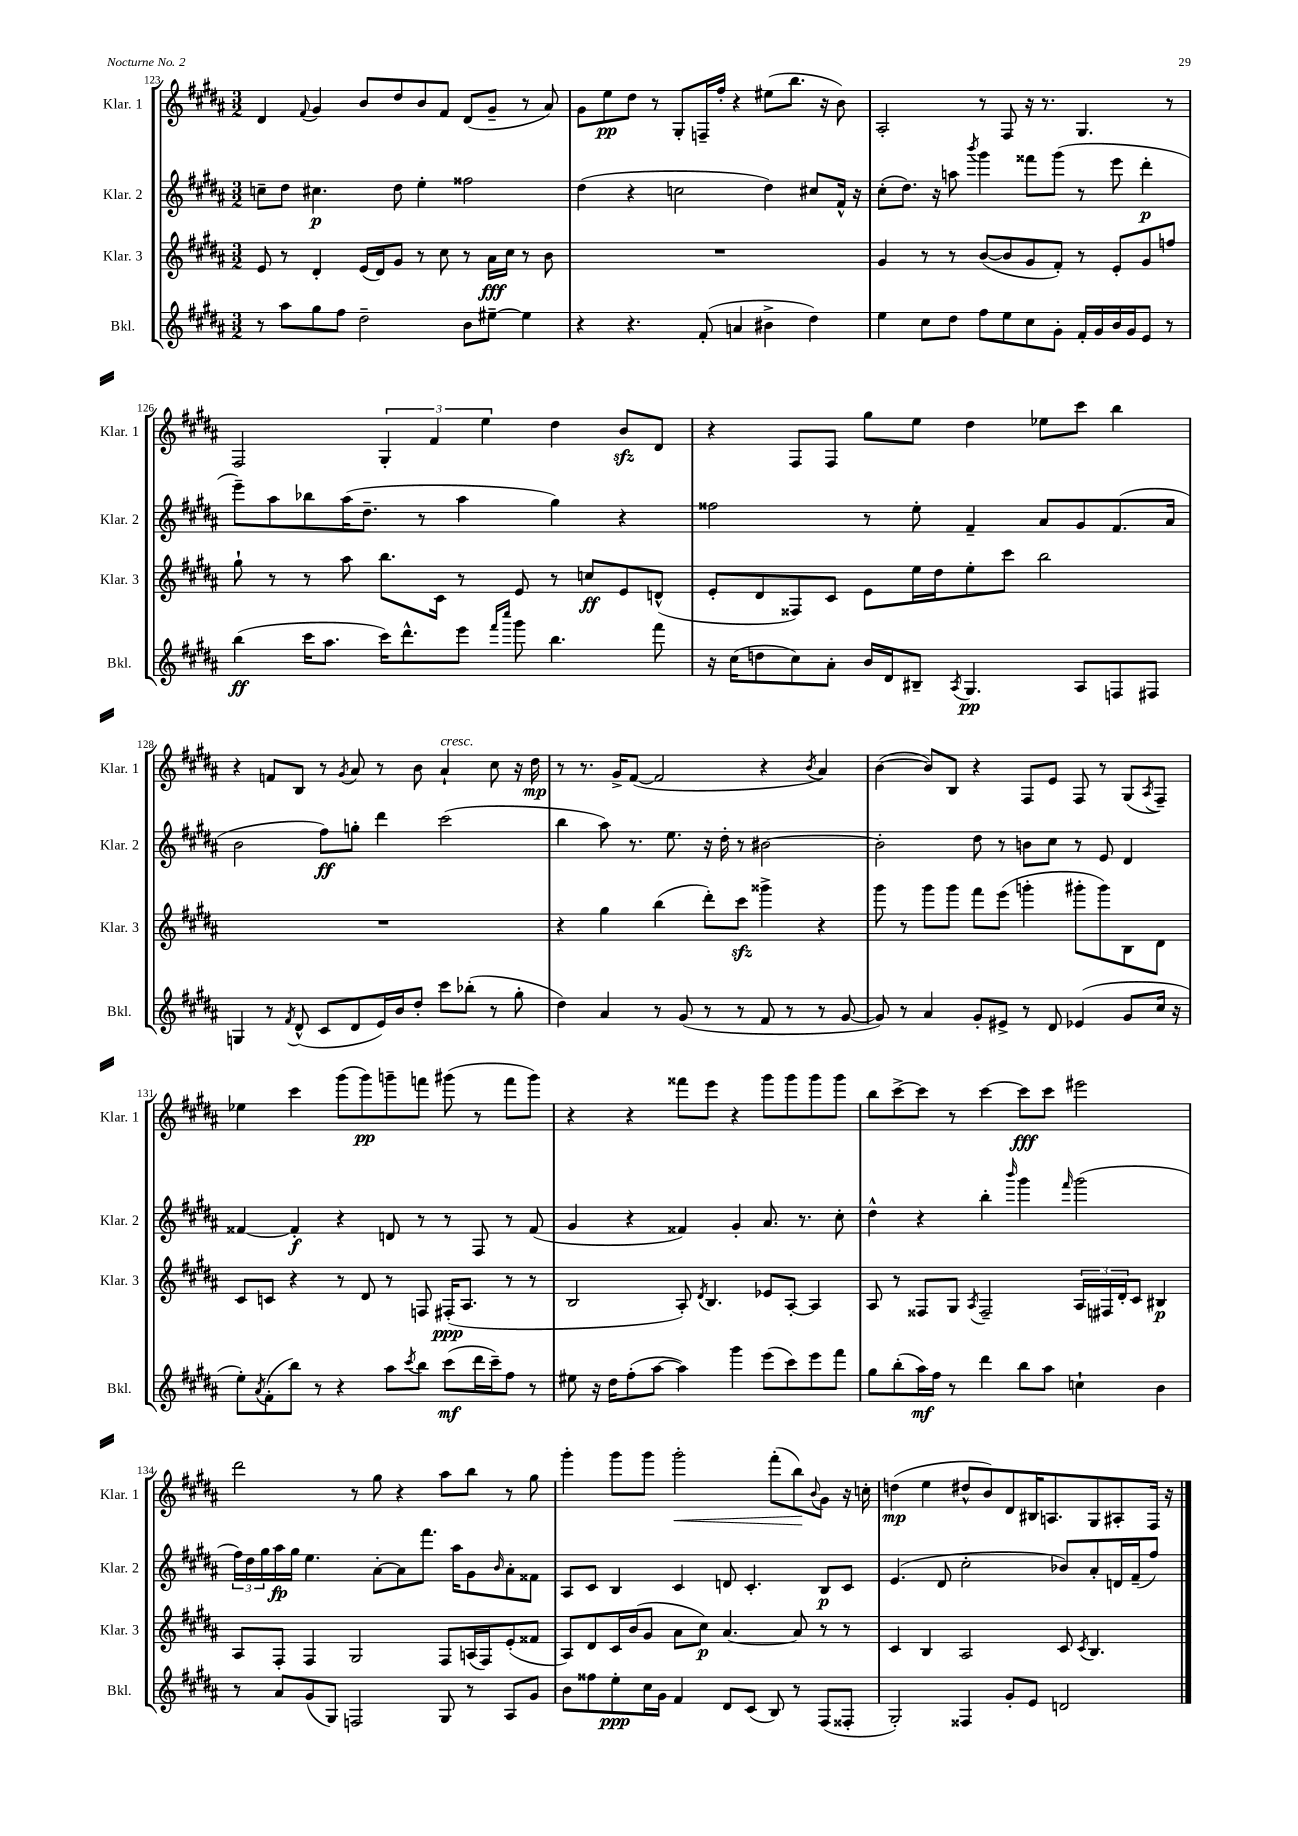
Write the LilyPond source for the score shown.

<<
\new StaffGroup <<
\new Staff = "s0" \with { instrumentName = "Klar. 1" shortInstrumentName = "Klar. 1" } {
    \clef treble \key b \major \numericTimeSignature \time 3/2
    dis'4 \appoggiatura { fis'8 } gis'4 b'8 dis''8 b'8 fis'8 dis'8( gis'8-- r8 ais'8) |
    gis'8 e''8\pp dis''8 r8 gis8-. f16-- fis''16-. r4 eis''8( b''8. r16 b'8) |
    ais2-. r8 fis8 r16 r8. gis4. r8 |
    fis2 \tuplet 3/2 { gis4-. fis'4 e''4 } dis''4 b'8\sfz dis'8 |
    r4 fis8 fis8 gis''8 e''8 dis''4 ees''8 cis'''8 b''4 |
    r4 f'8 b8 r8 \acciaccatura { gis'8 } ais'8 r8 b'8 ais'4-!^\markup { \italic "cresc." } cis''8 r16 dis''16\mp |
    r8 r8. gis'16-> fis'8~( fis'2 r4 \acciaccatura { b'8 } ais'4) |
    b'4~( b'8) b8 r4 fis8 e'8 fis8 r8 gis8( \acciaccatura { ais8 } fis8--) |
    ees''4 cis'''4 gis'''8( gis'''8\pp) g'''8-- f'''8 gis'''8( r8 f'''8 gis'''8) |
    r4 r4 fisis'''8 e'''8 r4 gis'''8 gis'''8 gis'''8 gis'''8 |
    b''8 cis'''8~-> cis'''8 r8 cis'''4~ cis'''8\fff cis'''8 eis'''2 |
    dis'''2 r8 gis''8 r4 ais''8 b''8 r8 gis''8 |
    gis'''4-. gis'''8 gis'''8 gis'''2-.\< fis'''8-.( b''8\!) \appoggiatura { b'8 } gis'8 r16 c''16-. |
    d''4\mp( e''4 dis''8-^ b'8) dis'8 bis16 a8. gis8 ais8-. fis16 r16 \bar "|." |
}
\new Staff = "s1" \with { instrumentName = "Klar. 2" shortInstrumentName = "Klar. 2" } {
    \clef treble \key b \major \numericTimeSignature \time 3/2
    c''8-- dis''8 cis''4.\p dis''8 e''4-. fisis''2 |
    dis''4( r4 c''2 dis''4) cis''8 fis'16-^ r16 |
    cis''8-.( dis''8.) r16 a''8 \acciaccatura { b'''8 } gis'''4 fisis'''8 gis'''8( r8 e'''8 dis'''4-.\p |
    e'''8--) ais''8 bes''8 ais''16( dis''8.-- r8 ais''4 gis''4) r4 |
    fisis''2 r8 e''8-. fis'4-- ais'8 gis'8 fis'8.( ais'16 |
    b'2 fis''8\ff) g''8-. dis'''4 cis'''2( |
    b''4 ais''8) r8. e''8. r16 dis''16-. r8 bis'2~ |
    bis'2-. dis''8 r8 b'8 cis''8 r8 e'8 dis'4 |
    fisis'4~ fisis'4-.\f r4 d'8 r8 r8 fis8 r8 fisis'8( |
    gis'4 r4 fisis'4) gis'4-. ais'8. r8. cis''8-. |
    dis''4-^ r4 b''4-. \grace { b'''16 } gis'''4 \grace { fis'''16 } gis'''2( |
    \tuplet 3/2 { fis''16) dis''16 gis''16 } ais''16\fp gis''16 e''4. ais'8~-. ais'8 fis'''8. ais''16 gis'8 \grace { b'16 } ais'8-. fisis'8 |
    ais8 cis'8 b4 cis'4 d'8 cis'4.-. b8\p cis'8 |
    e'4.( dis'8 cis''2-. bes'8) ais'8-. d'16 fis'16--( fis''8) \bar "|." |
}
\new Staff = "s2" \with { instrumentName = "Klar. 3" shortInstrumentName = "Klar. 3" } {
    \clef treble \key b \major \numericTimeSignature \time 3/2
    e'8 r8 dis'4-. e'16( dis'16) gis'8 r8 cis''8 r8 ais'16\fff cis''16 r8 b'8 |
    R1. |
    gis'4 r8 r8 b'8~( b'8 gis'8 fis'8-.) r8 e'8-. gis'8 f''8 |
    gis''8-! r8 r8 ais''8 b''8. cis'16 r8 e'8 r8 c''8\ff e'8 d'8-^( |
    e'8-. dis'8 fisis8) cis'8 e'8 e''16 dis''16 e''8-. cis'''8 b''2 |
    R1. |
    r4 gis''4 b''4( dis'''8-.) cis'''8\sfz gisis'''4-> r4 |
    gis'''8 r8 gis'''8 gis'''8 fis'''8 e'''8( g'''4-. gis'''8-. gis'''8) b8 dis'8 |
    cis'8 c'8 r4 r8 dis'8 r8 f8 fis16-.\ppp( ais8. r8 r8 |
    b2 ais8-.) \acciaccatura { dis'8 } b4. ees'8 ais8~-. ais4 |
    ais8 r8 fisis8 gis8 \acciaccatura { ais8 } fisis2-- \tuplet 3/2 { ais16 fis16 dis'16-. } cis'8 bis4\p |
    ais8 fis8-. fis4 gis2 fis8 a16( fis16) e'8-.( fisis'8 |
    ais8) dis'8 cis'16 b'16( gis'8 ais'8 cis''8\p) ais'4.~ ais'8 r8 r8 |
    cis'4 b4 ais2 cis'8 \acciaccatura { cis'8 } b4. \bar "|." |
}
\new Staff = "s3" \with { instrumentName = "Bkl." shortInstrumentName = "Bkl." } {
    \clef treble \key b \major \numericTimeSignature \time 3/2
    r8 ais''8 gis''8 fis''8 dis''2-- b'8 eis''8~-- eis''4 |
    r4 r4. fis'8-.( a'4 bis'4-> dis''4) |
    e''4 cis''8 dis''8 fis''8 e''8 cis''8 gis'8-. fis'16-. gis'16 b'16 gis'16 e'8 r8 |
    b''4\ff( cis'''16 ais''8. cis'''16) dis'''8.-^ e'''8 \grace { fis'''16 cis''''16 } gis'''8 b''4. fis'''8 |
    r16 cis''16( d''8 cis''8) ais'8-. b'16 dis'16 bis8-- \acciaccatura { ais8 } gis4.\pp ais8 f8 fis8 |
    g4 r8 \acciaccatura { fis'8 } dis'8-^( cis'8 dis'8 e'16) b'16 dis''8-. cis'''8 bes''8-.( r8 gis''8-. |
    dis''4) ais'4 r8 gis'8( r8 r8 fis'8 r8 r8 gis'8~ |
    gis'8) r8 ais'4 gis'8-. eis'8-> r8 dis'8 ees'4( gis'8 cis''16 r16 |
    e''8-.) \acciaccatura { ais'8 } fis'8-.( b''8) r8 r4 ais''8 \acciaccatura { cis'''8 } b''8 cis'''8\mf( dis'''16 cis'''16--) fis''8 r8 |
    eis''8 r16 dis''16 fis''8-.( ais''8~ ais''4) gis'''4 e'''8( cis'''8) e'''8 fis'''8 |
    gis''8 b''8-.( ais''16\mf) fis''16 r8 dis'''4 b''8 ais''8 c''4-! b'4 |
    r8 ais'8 gis'8( gis8) f2 gis8 r8 ais8 gis'8 |
    b'8 fisis''8 e''8-.\ppp cis''16 gis'16 fis'4 dis'8 cis'8( b8) r8 fis8( fisis8-. |
    gis2-.) fisis4 gis'8-. e'8 d'2 \bar "|." |
}
>>
>>
\layout { \context { \Score currentBarNumber = #123 } }
